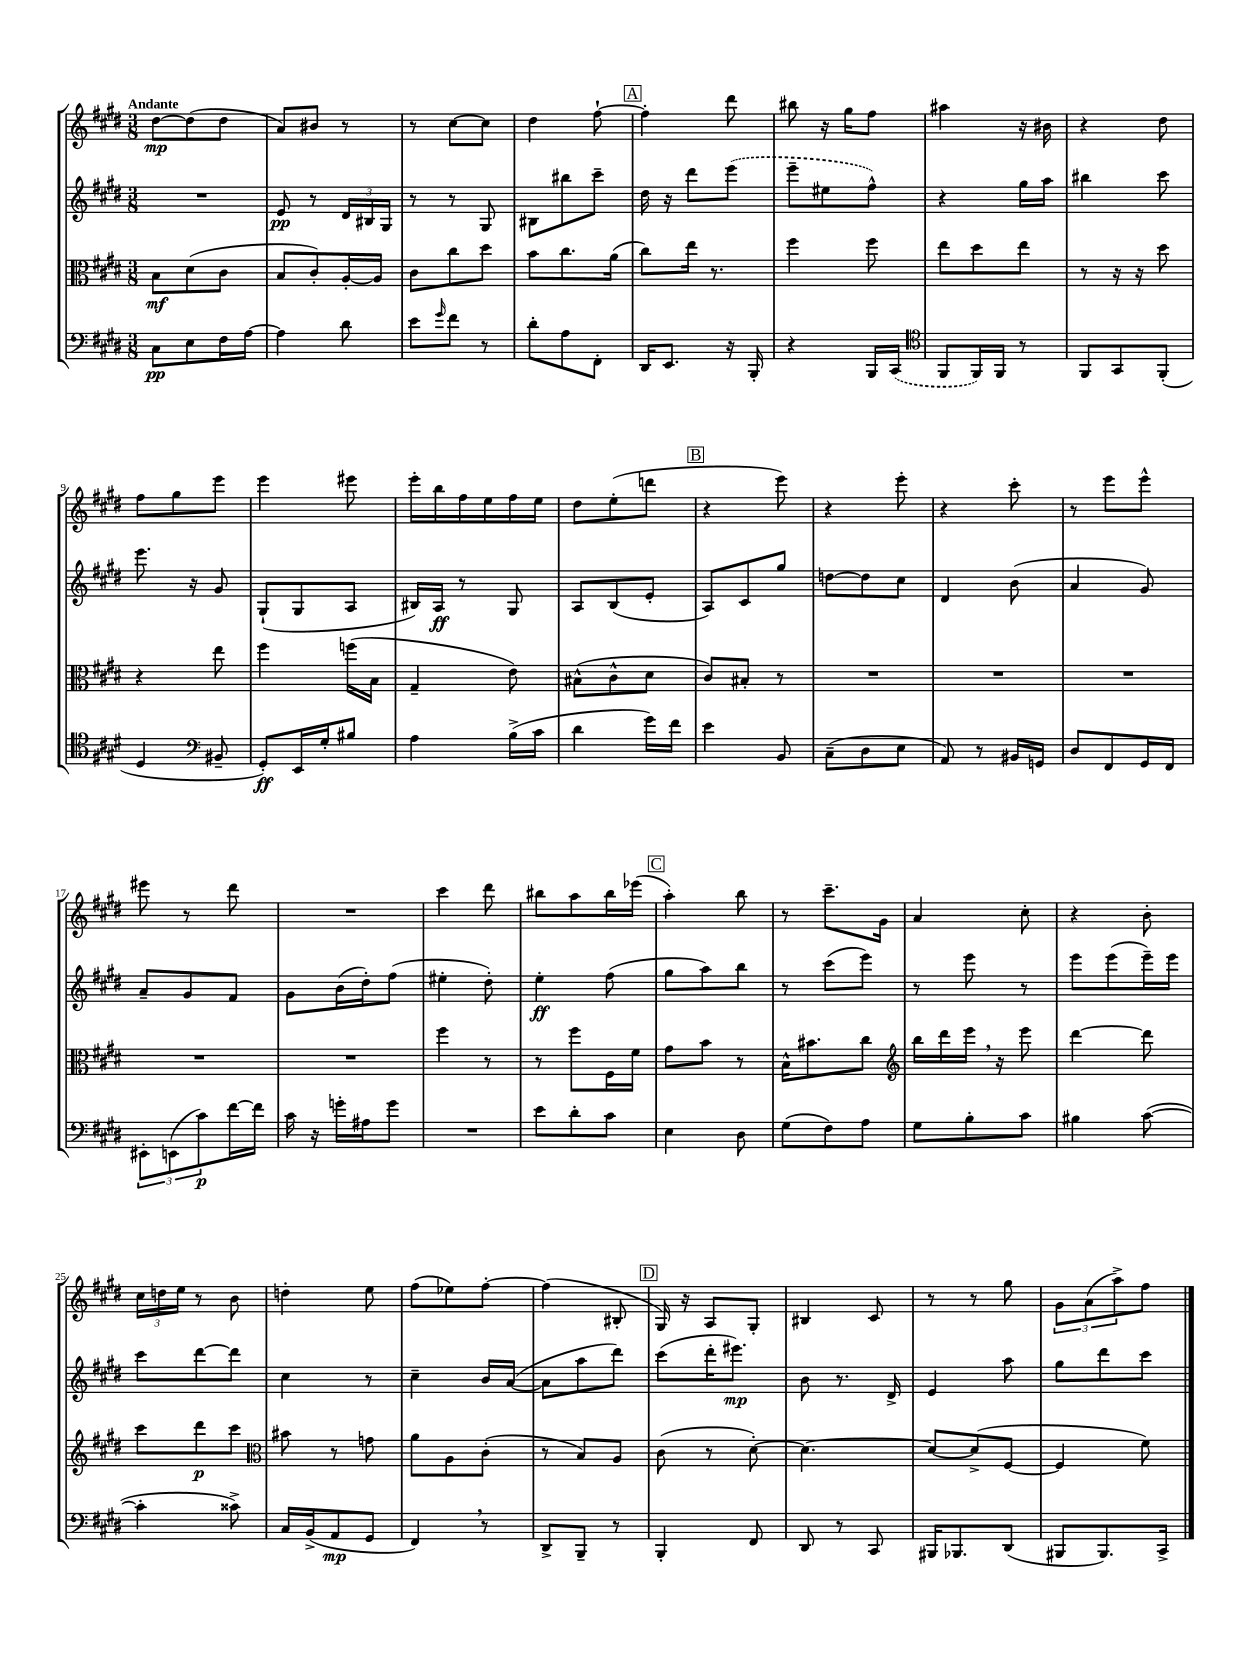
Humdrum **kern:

**kern	**kern	**kern	**kern
*staff4	*staff3	*staff2	*staff1
*clefF4	*clefC3	*clefG2	*clefG2
*k[f#c#g#d#]	*k[f#c#g#d#]	*k[f#c#g#d#]	*k[f#c#g#d#]
*M3/8	*M3/8	*M3/8	*M3/8
8C#\L	8B\L	4.r	[8dd#\L
8E\	(8d#\	.	(8dd#\]
16F#\L	8c#\J	.	8dd#\J
[16A\JJ	.	.	.
=	=	=	=
4A\]	8B/L	8e/	8a/L)
.	8c#'/)	8r	8b#/J
8d#\	[16A'/L	24d#/LL	8r
.	.	24B#/	.
.	16A/]JJ	.	.
.	.	24G#/JJ	.
=	=	=	=
8e\L	8c#\L	8r	8r
16qqg#/	.	.	.
8f#\J	8cc#\	8r	[8cc#\L
8r	8dd#\J	8G#/	8cc#\]J
=	=	=	=
8d#'\L	8b\L	8B#\L	4dd#\
8A\	8.cc#\	8bb#\	.
8FF#'\J	.	8ccc#~\J	[8ff#`\
.	(16a\Jk	.	.
=	=	=	=
16DD#/LK	8cc#\L)	16dd#\	4ff#'\]
8.EE/J	.	16r	.
.	16ee\Jk	8ddd#\L	.
.	8.r	.	.
16r	.	(8eee\J	8ddd#\
16BBB'/	.	.	.
=	=	=	=
4r	4ff#\	8eee~\L	8bb#\
.	.	8ee#\	16r
.	.	.	16gg#\LK
16BBB/LL	8ff#\	8ff#^^\J)	8ff#\J
(16CC#/JJ	.	.	.
=	=	=	=
*clefC4	*	*	*
8FF#/L	8ee\L	4r	4aa#\
16FF#/L)	8dd#\	.	.
16FF#/JJ	.	.	.
8r	8ee\J	16gg#\LL	16r
.	.	16aa\JJ	16b#\
=	=	=	=
8FF#/L	8r	4bb#\	4r
8GG#/	16r	.	.
.	16r	.	.
(8FF#'/J	8dd#\	8ccc#\	8dd#\
=	=	=	=
4D#/	4r	8.eee\	8ff#\L
.	.	.	8gg#\
.	.	16r	.
*clefF4	*	*	*
8BB#~/	8ee\	8g#/	8eee\J
=	=	=	=
8GG#'/L)	4ff#\	(8G#`/L	4eee\
16EE/L	.	8G#/	.
16G#'/J	.	.	.
8B#/J	(16ff\LL	8A/J	8eee#\
.	16B\JJ	.	.
=	=	=	=
4A\	4G#~/	16B#/LL)	16eee'\LL
.	.	16A/JJ	16bb\
.	.	8r	16ff#\
.	.	.	16ee\
(16B^\LL	8e\)	8G#/	16ff#\
16c#\JJ	.	.	16ee\JJ
=	=	=	=
4d#\	(8B#^^\L	8A/L	8dd#\L
.	8c#^^\	(8B/	(8ee'\
16g#\LL)	8d#\J	8e'/J	8ddd\J
16f#\JJ	.	.	.
=	=	=	=
4e\	8c#/L)	8A/L)	4r
.	8B#'/J	8c#/	.
8BB/	8r	8gg#/J	8eee\)
=	=	=	=
(8C#~\L	4.r	[8dd\L	4r
8D#\	.	8dd\]	.
8E\J	.	8cc#\J	8eee'\
=	=	=	=
8AA/)	4.r	4d#/	4r
8r	.	.	.
16BB#/LL	.	(8b\	8ccc#'\
16GG/JJ	.	.	.
=	=	=	=
8D#/L	4.r	4a/	8r
8FF#/	.	.	8eee\L
16GG#/L	.	8g#/)	8eee^^\J
16FF#/JJ	.	.	.
=	=	=	=
12EE#'\L	4.r	8a~/L	8eee#\
(12EE\	.	.	.
.	.	8g#/	8r
12c#\)	.	.	.
[16f#\L	.	8f#/J	8ddd#\
16f#\]JJ	.	.	.
=	=	=	=
16c#\	4.r	8g#\L	4.r
16r	.	.	.
16g'\LL	.	(16b\L	.
16A#\J	.	16dd#'\J)	.
8g\J	.	(8ff#\J	.
=	=	=	=
4.r	4ff#\	4ee#'\	4ccc#\
.	8r	8dd#'\)	8ddd#\
=	=	=	=
8e\L	8r	4ee'\	8bb#\L
8d#'\	8ff#\L	.	8aa\
8c#\J	16F#\L	(8ff#\	16bb#\L
.	16f#\JJ	.	(16eee-\JJ
=	=	=	=
4E\	8g#\L	8gg#\L	4aa'\)
.	8b\J	8aa\)	.
8D#\	8r	8bb\J	8bb\
=	=	=	=
(8G#\L	16B^^\LK	8r	8r
.	8.b#\	.	.
8F#\)	.	(8ccc#\L	8.ccc#~\L
8A\J	8cc#\J	8eee\J)	.
.	.	.	16g#\Jk
=	=	=	=
*	*clefG2	*	*
8G#\L	16bb\LL	8r	4a/
.	16ddd#\	.	.
8B'\	16eee\JJ	8eee\	.
.	16r	.	.
8c#\J	8eee\	8r	8cc#'\
=	=	=	=
4B#\	[4ddd#\	8eee\L	4r
.	.	(8eee\	.
([8c#\	8ddd#\]	16eee~\L)	8b'\
.	.	16eee\JJ	.
=	=	=	=
4c#'\]	8ccc#\L	8ccc#\L	24cc#\LL
.	.	.	24dd\
.	.	.	24ee\JJ
.	8ddd#\	[8ddd#\	8r
8c##^\)	8ccc#\J	8ddd#\]J	8b\
=	=	=	=
*	*clefC3	*	*
16C#/LL	8b#\	4cc#\	4dd'\
(16BB^/J	.	.	.
8AA/	8r	.	.
8GG#/J	8g\	8r	8ee\
=	=	=	=
4FF#/)	8a\L	4cc#~\	(8ff#\L
.	8A\	.	8ee-\)
8r	(8c#'\J	16b/LL	[8ff#'\J
.	.	([16a/JJ	.
=	=	=	=
8DD#^/L	8r	8a\]L	(4ff#\]
8BBB~/J	8B/L)	8aa\	.
8r	8A/J	8ddd#\J)	8B#'/
=	=	=	=
4BBB'/	(8c#\	(8ccc#\L	16G#/)
.	.	.	16r
.	8r	16ddd#'\K	8A/L
.	.	8.eee#\J)	.
8FF#/	[8d#'\)	.	8G#'/J
=	=	=	=
8DD#/	4.d#\_	8b\	4B#/
8r	.	8.r	.
8CC#/	.	.	8c#/
.	.	16d#^/	.
=	=	=	=
16BBB#/LK	8d#/_L	4e/	8r
8.BBB-/	.	.	.
.	(8d#^/]	.	8r
(8DD#/J	[8F#/J	8aa\	8gg#\
=	=	=	=
8BBB#/L	4F#/]	8gg#\L	12g#\L
.	.	.	(12a\
8.BBB#/)	.	8ddd#\	.
.	.	.	12aa^\)
.	8f#\)	8ccc#\J	8ff#\J
16CC#^/Jk	.	.	.
==	==	==	==
*-	*-	*-	*-
